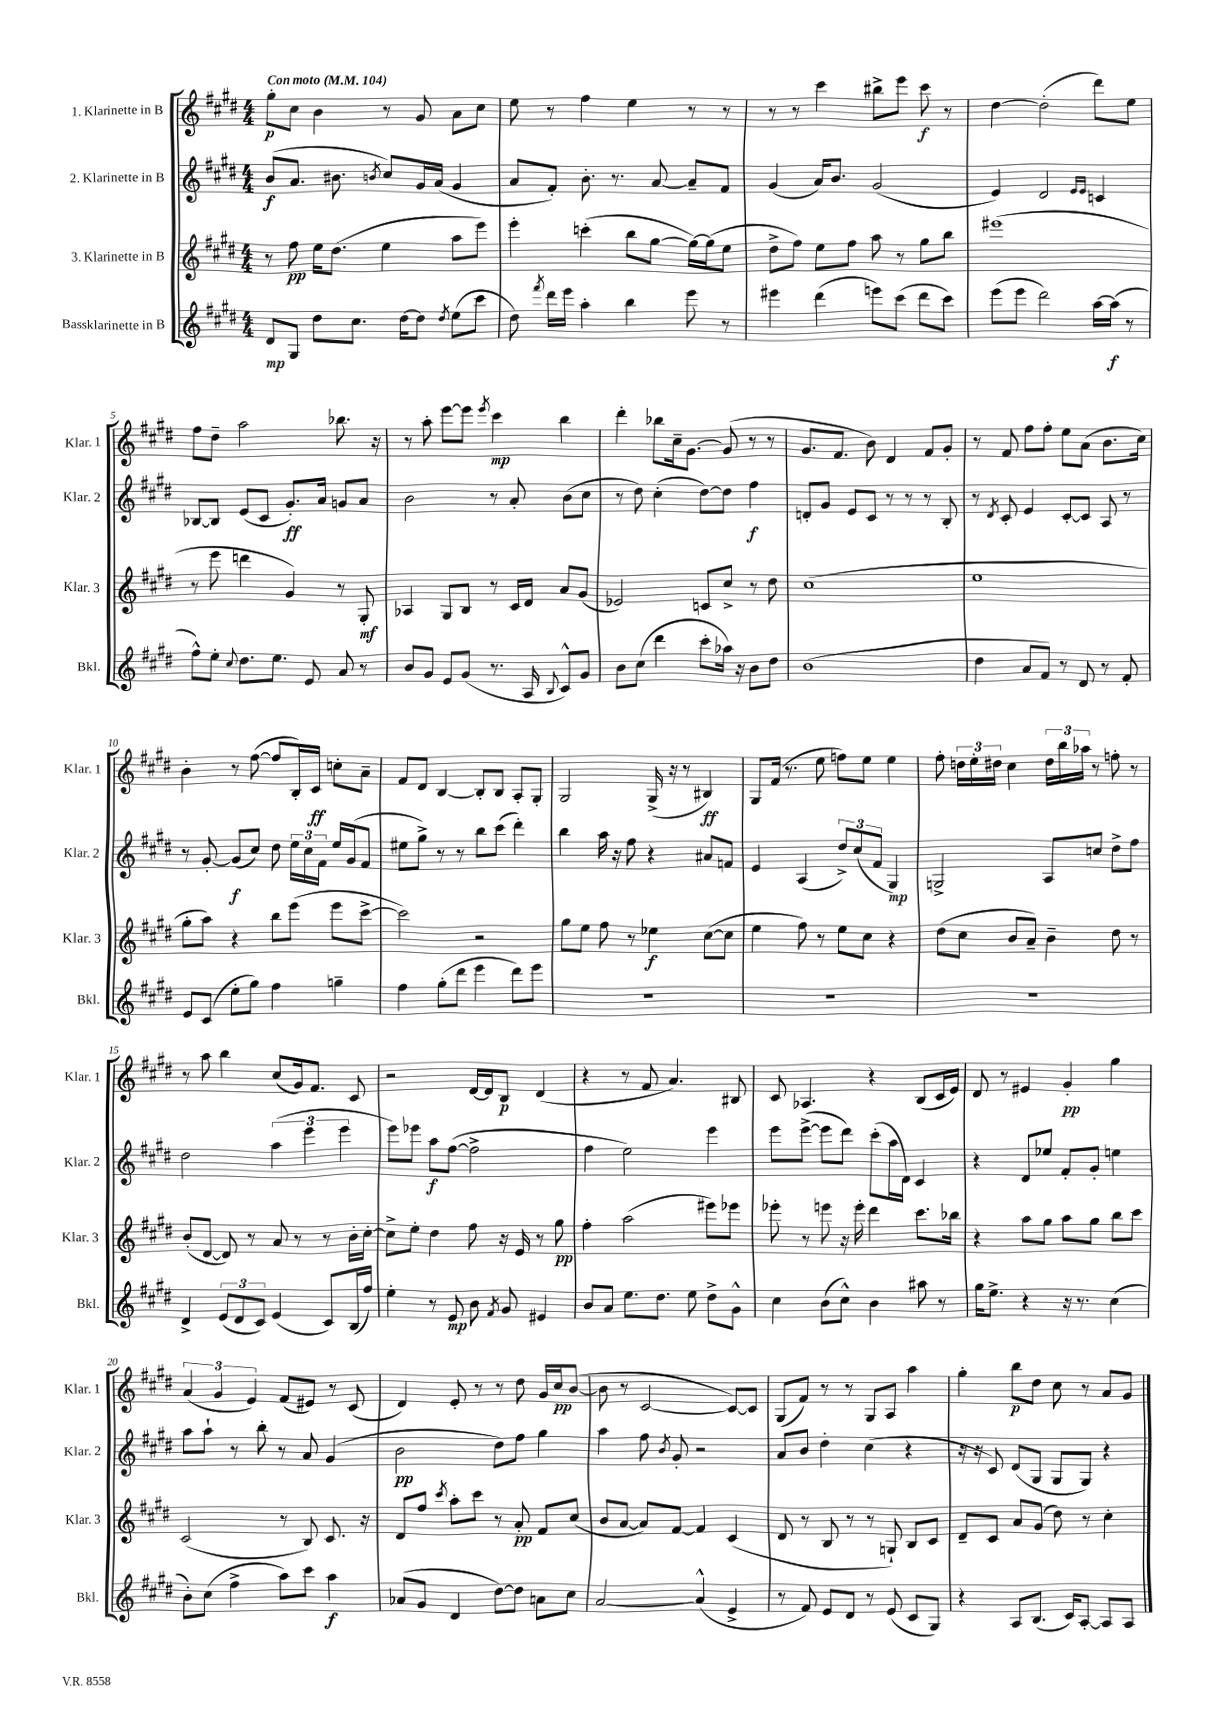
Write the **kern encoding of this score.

**kern	**dynam	**kern	**dynam	**kern	**dynam	**kern	**dynam
*part4	*part4	*part3	*part3	*part2	*part2	*part1	*part1
*staff4	*staff4	*staff3	*staff3	*staff2	*staff2	*staff1	*staff1
*I"Bassklarinette in B	*	*I"3. Klarinette in B	*	*I"2. Klarinette in B	*	*I"1. Klarinette in B	*
*I'Bkl.	*	*I'Klar. 3	*	*I'Klar. 2	*	*I'Klar. 1	*
*clefG2	*	*clefG2	*	*clefG2	*	*clefG2	*
*k[f#c#g#d#]	*	*k[f#c#g#d#]	*	*k[f#c#g#d#]	*	*k[f#c#g#d#]	*
*M4/4	*	*M4/4	*	*M4/4	*	*M4/4	*
*MM104	*	*MM104	*	*MM104	*	*MM104	*
=1	=1	=1	=1	=1	=1	=1	=1
!	!	!	!	!	!	!LO:TX:a:B:t=Con moto	!
8d#/L	mp	8r	.	(8b/L	f	8gg#'\L	p
8G#/J	.	8ff#\	pp	8.a/J	.	8cc#\J	.
8dd#\L	.	16ee\KL	.	.	.	4b\	.
.	.	(8.dd#\J	.	8.b#X\	.	.	.
8.cc#\J	.	.	.	.	.	.	.
.	.	.	.	8qbn/	.	.	.
.	.	4ee\	.	8cc#/L)	.	8r	.
[16dd#\KL	.	.	.	.	.	.	.
8dd#\J]	.	.	.	16g#/L	.	8g#/	.
.	.	.	.	(16a/JJ	.	.	.
8qdd#/	.	.	.	.	.	.	.
(8ee\L	.	8aa\L	.	4g#/	.	8a\L	.
8ccc#\J	.	8eee\J)	.	.	.	8cc#\J	.
=2	=2	=2	=2	=2	=2	=2	=2
8dd#\)	.	4eee'\	.	8a/L	.	8ee\	.
8qfff#/	.	.	.	.	.	.	.
16ddd#\LL	.	.	.	8f#'/J)	.	8r	.
16eee\JJ	.	.	.	.	.	.	.
4aa'\	.	(4cccn'\	.	8.b'\	.	4ff#\	.
.	.	.	.	8.r	.	.	.
4bb\	.	8bb\L	.	.	.	4ee\	.
.	.	[8gg#\J	.	[8a/	.	.	.
8eee\	.	16gg#\LL_)	.	8a~/L]	.	8r	.
.	.	(16gg#\J]	.	.	.	.	.
8r	.	8ee\J	.	8f#/J	.	8r	.
=3	=3	=3	=3	=3	=3	=3	=3
4eee#X\	.	8dd#^\L	.	(4g#/	.	8r	.
.	.	8ff#\J)	.	.	.	8r	.
(4ddd#\	.	8ee\L	.	16a/KL)	.	4ccc#\	.
.	.	.	.	8.b/J	.	.	.
.	.	8ff#\J	.	.	.	.	.
8eeen\L)	.	8aa\	.	(2g#/	.	8bb#X^\L	.
(8ccc#\J	.	8r	.	.	.	8eee\J	.
8ddd#\L	.	8gg#\L	.	.	.	8ccc#\	f
8ccc#\J)	.	8bb\J	.	.	.	8r	.
=4	=4	=4	=4	=4	=4	=4	=4
(8eee\L	.	(1eee#X	.	4e/)	.	[4dd#\	.
8eee\J	.	.	.	.	.	.	.
2ddd#\)	.	.	.	2d#/	.	(2dd#'\]	.
.	.	.	.	16qqe/LL	.	.	.
.	.	.	.	16qqe/JJ	.	.	.
[16aa\LL	.	.	.	4cn/	.	8ddd#\L)	.
(16aa\JJ]	f	.	.	.	.	.	.
8r	.	.	.	.	.	8ee\J	.
!!LO:LB:g=z
=5	=5	=5	=5	=5	=5	=5	=5
8ff#^^\L)	.	8r	.	[8B-X/L	.	8ff#\L	.
8ee'\J	.	8eee\	.	8B-/J]	.	8dd#~\J	.
8qqcc#/	.	.	.	.	.	.	.
8.dd#\L	.	4dddn\	.	(8e/L	.	2aa\	.
.	.	.	.	8c#/J	.	.	.
8.ee\J	.	.	.	.	.	.	.
.	.	4g#/)	.	8.g#'/L)	ff	.	.
8e/	.	.	.	.	.	.	.
.	.	.	.	16a/Jk	.	.	.
8a/	.	8r	.	8gn/L	.	8.bb-X\	.
8r	.	8G#'/	mf	8a/J	.	.	.
.	.	.	.	.	.	16r	.
=6	=6	=6	=6	=6	=6	=6	=6
8b/L	.	4A-X/	.	2b\	.	8r	.
8g#/J	.	.	.	.	.	8aa'\	.
8e/L	.	8G#/L	.	.	.	[8eee\L	.
(8g#/J	.	8B/J	.	.	.	8eee\J]	.
.	.	.	.	.	.	8qeee/	.
8.r	.	8r	.	8r	.	4ccc#\	mp
.	.	16c#/LL	.	8a'/	.	.	.
16A/	.	16d#/JJ	.	.	.	.	.
8qqB/	.	.	.	.	.	.	.
8c#^^/L)	.	8a/L	.	(8b\L	.	4bb\	.
8g#/J	.	(8g#/J	.	8cc#\J	.	.	.
=7	=7	=7	=7	=7	=7	=7	=7
8b\L	.	2e-X/)	.	8r	.	4ddd#'\	.
(8cc#\J	.	.	.	8dd#\)	.	.	.
4ddd#\	.	.	.	(4cc#'\	.	8bb-X\L	.
.	.	.	.	.	.	16cc#~\k	.
.	.	.	.	.	.	[8.g#\J	.
8ccc#'\L	.	8cn/L	.	[8dd#\L)	.	.	.
16aa-X\Jk)	.	8cc#^/J	.	8dd#\J]	.	(8g#/]	.
16r	.	.	.	.	.	.	.
8b\L	.	8r	.	4ff#\	f	8r	.
8dd#\J	.	8dd#\	.	.	.	8r	.
=8	=8	=8	=8	=8	=8	=8	=8
(1b	.	(1cc#	.	8dn'/L	.	8.g#/L	.
.	.	.	.	8g#/J	.	.	.
.	.	.	.	.	.	8.f#/J	.
.	.	.	.	8e/L	.	.	.
.	.	.	.	8c#/J	.	8b\)	.
.	.	.	.	8r	.	4d#/	.
.	.	.	.	8r	.	.	.
.	.	.	.	8r	.	8f#/L	.
.	.	.	.	8B'/	.	8g#'/J	.
=9	=9	=9	=9	=9	=9	=9	=9
4dd#\	.	1ee	.	8r	.	8r	.
.	.	.	.	8qd#/	.	.	.
.	.	.	.	8c#'/	.	8f#/	.
8a/L	.	.	.	4e/	.	8ff#\L	.
8f#/J)	.	.	.	.	.	8ff#'\J	.
8r	.	.	.	[8c#'/L	.	8ee\L	.
8d#/	.	.	.	8c#/J]	.	(8a\J	.
8r	.	.	.	8A/	.	8.b\L	.
8f#'/	.	.	.	8r	.	.	.
.	.	.	.	.	.	16cc#\Jk)	.
!!LO:LB:g=z
=10	=10	=10	=10	=10	=10	=10	=10
8e/L	.	8gg#'\L	.	8r	.	4b'\	.
(8c#/J	.	8aa\J)	.	[8g#'/	.	.	.
8ee'\L	.	4r	.	(8g#/L]	f	8r	.
8gg#\J)	.	.	.	8cc#/J)	.	([8ff#\	.
4ff#\	.	8bb\L	.	8dd#\	.	8ff#/L]	.
.	.	(8eee\J	.	24ee\LL	.	16B'/L)	.
.	.	.	.	24cc#\	.	.	.
.	.	.	.	.	.	16c#/JJ	ff
.	.	.	.	24f#\JJ	.	.	.
4ggn~\	.	8eee\L	.	16ee/LL	.	8ccn'\L	.
.	.	.	.	(16g#/J	.	.	.
.	.	[8ccc#^\J	.	8f#/J	.	8a~\J	.
=11	=11	=11	=11	=11	=11	=11	=11
4ff#\	.	2ccc#\])	.	8ee#X\L	.	8f#/L	.
.	.	.	.	8gg#^\J)	.	8d#/J	.
(8gg#'\L	.	.	.	8r	.	[4B/	.
8ddd#\J	.	.	.	8r	.	.	.
4eee\	.	2r	.	8bb\L	.	8B'/L]	.
.	.	.	.	(8ccc#\J	.	8B/J	.
8ddd#\L)	.	.	.	4ddd#'\)	.	8A'/L	.
8eee\J	.	.	.	.	.	8G#'/J	.
=12	=12	=12	=12	=12	=12	=12	=12
1r	.	8gg#\L	.	4bb\	.	2G#/	.
.	.	8ee\J	.	.	.	.	.
.	.	8ff#\	.	16aa\	.	.	.
.	.	.	.	16r	.	.	.
.	.	8r	.	8ff#\	.	.	.
.	.	4ee-X\	f	4r	.	(16G#^/	.
.	.	.	.	.	.	16r	.
.	.	.	.	.	.	8r	.
.	.	([8cc#\L	.	8a#X/L	.	4B#X/)	ff
.	.	8cc#\J]	.	8fn/J	.	.	.
=13	=13	=13	=13	=13	=13	=13	=13
1r	.	4ee\	.	4e/	.	8G#/L	.
.	.	.	.	.	.	(16f#/Jk	.
.	.	.	.	.	.	8.r	.
.	.	8ff#\)	.	(4A/	.	.	.
.	.	8r	.	.	.	8ee\	.
.	.	8ee\L	.	12dd#^/L)	.	8ffn\L)	.
.	.	.	.	(12cc#/	.	.	.
.	.	8cc#\J	.	.	.	8ee\J	.
.	.	.	.	12f#/J	.	.	.
.	.	4r	.	4G#/)	mp	4ee\	.
=14	=14	=14	=14	=14	=14	=14	=14
1r	.	(8dd#\L	.	2Gn^/	.	8ff#'\	.
.	.	8cc#\J	.	.	.	24ddn\LL	.
.	.	.	.	.	.	24ee'\	.
.	.	.	.	.	.	24dd#X\JJ	.
.	.	8b/L	.	.	.	4cc#\	.
.	.	8a~/J)	.	.	.	.	.
.	.	4b~\	.	8A/L	.	24dd#\LL	.
.	.	.	.	.	.	24bb\	.
.	.	.	.	.	.	24aa-X\JJ	.
.	.	.	.	8ccn/J	.	8r	.
.	.	8dd#\	.	8dd#^\L	.	8ffn'\	.
.	.	8r	.	8ff#\J	.	8r	.
!!LO:LB:g=z
=15	=15	=15	=15	=15	=15	=15	=15
4d#^/	.	(8b'/L	.	2dd#\	.	8r	.
.	.	[8d#/J	.	.	.	8aa\	.
(12e/L	.	8d#/])	.	.	.	4bb\	.
12d#/	.	.	.	.	.	.	.
.	.	8r	.	.	.	.	.
12c#/J)	.	.	.	.	.	.	.
(4e/	.	8a/	.	(6aa\	.	(8cc#/L	.
.	.	8r	.	.	.	16g#/k)	.
.	.	.	.	6eee\	.	.	.
.	.	.	.	.	.	8.f#/J	.
8c#/L)	.	8r	.	.	.	.	.
.	.	.	.	6eee\	.	.	.
(16B/L	.	16b'\LL	.	.	.	8c#/	.
16ff#/JJ)	.	[16cc#'\JJ	.	.	.	.	.
=16	=16	=16	=16	=16	=16	=16	=16
4ee'\	.	8cc#^\L]	.	8eee\L)	.	2r	.
.	.	8ee'\J	.	8eee-X\J	.	.	.
8r	.	4dd#\	.	8aa\L	f	.	.
8e/	mp	.	.	([8ff#\J	.	.	.
8b\	.	8ff#\	.	2ff#^\]	.	[16d#/LL	.
.	.	.	.	.	.	16d#/J]	.
8qf#/	.	.	.	.	.	.	.
8g#/	.	16r	.	.	.	8B/J	p
.	.	16e/	.	.	.	.	.
4e#X/	.	8r	.	.	.	(4d#/	.
.	.	8gg#\	pp	.	.	.	.
=17	=17	=17	=17	=17	=17	=17	=17
8b/L	.	4ff#'\	.	4ff#\	.	4r	.
8a/J	.	.	.	.	.	.	.
8.ee\L	.	(2aa\	.	2ee\)	.	8r	.
.	.	.	.	.	.	8f#/	.
8.dd#\J	.	.	.	.	.	.	.
.	.	.	.	.	.	4.a/)	.
8ee\	.	.	.	.	.	.	.
8dd#^\L	.	8eee#X\L)	.	4eee\	.	.	.
8g#^^\J	.	8eee-X\J	.	.	.	8B#X/	.
=18	=18	=18	=18	=18	=18	=18	=18
4cc#\	.	8eee-X'\	.	8eee\L	.	8c#/	.
.	.	8r	.	([8eee^\J	.	4.A-X/	.
(8b\L	.	8eeen\	.	8eee\L]	.	.	.
8cc#^^\J)	.	16r	.	8ddd#\J)	.	.	.
.	.	16eee'\	.	.	.	.	.
4b\	.	4ddd#\	.	(8ccc#'\L	.	4r	.
.	.	.	.	16aa\L	.	.	.
.	.	.	.	16d#\JJ)	.	.	.
8aa#X\	.	8.ccc#\L	.	4c#/	.	(8B/L	.
8r	.	.	.	.	.	16c#/L	.
.	.	16bb-X\Jk	.	.	.	16e/JJ)	.
=19	=19	=19	=19	=19	=19	=19	=19
16gg#\KL	.	4r	.	4r	.	8d#/	.
8.ee^\J	.	.	.	.	.	.	.
.	.	.	.	.	.	8r	.
4r	.	8aa\L	.	8d#/L	.	4e#X/	.
.	.	8gg#\J	.	8ee-X/J	.	.	.
16r	.	8aa\L	.	8f#'/L	.	4g#'/	pp
8.r	.	.	.	.	.	.	.
.	.	8gg#\J	.	8g#'/J	.	.	.
(4cc#\	.	8bb\L	.	4een\	.	4gg#\	.
.	.	8ccc#\J	.	.	.	.	.
!!LO:LB:g=z
=20	=20	=20	=20	=20	=20	=20	=20
8b'\L)	.	(2c#/	.	8aa\L	.	(6a/	.
(8cc#\J	.	.	.	8aa`\J	.	.	.
.	.	.	.	.	.	6g#/	.
4ff#^\	.	.	.	8r	.	.	.
.	.	.	.	.	.	6e/)	.
.	.	.	.	8bb'\	.	.	.
8aa\L)	.	8r	.	8r	.	(8f#/L	.
8ccc#\J	.	8B/)	.	8a/	.	8e#X/J)	.
4aa\	f	8.c#/	.	(4g#/	.	8r	.
.	.	.	.	.	.	(8c#/	.
.	.	16r	.	.	.	.	.
=21	=21	=21	=21	=21	=21	=21	=21
(8a-X/L	.	8d#/L	.	2b\	pp	4d#/)	.
8g#/J	.	8ff#/J	.	.	.	.	.
.	.	8qccc#/	.	.	.	.	.
4d#/	.	8aa'\L	.	.	.	8e'/	.
.	.	8ccc#\J	.	.	.	8r	.
[8dd#\L)	.	8r	.	8dd#\L)	.	8r	.
8dd#\J]	.	8a'/	pp	8ff#\J	.	8dd#\	.
8an\L	.	8f#/L	.	4gg#\	.	16g#/LL	.
.	.	.	.	.	.	16cc#/J	pp
8cc#\J	.	(8cc#/J	.	.	.	([8b/J	.
=22	=22	=22	=22	=22	=22	=22	=22
[2a/	.	8b/L	.	4aa\	.	8b\]	.
.	.	[8a/J	.	.	.	8r	.
.	.	8a/L])	.	8ff#\	.	[2c#/	.
.	.	.	.	8qb/	.	.	.
.	.	[8f#/J	.	8g#'/	.	.	.
(4a^^/]	.	4f#/]	.	2r	.	.	.
4e^/	.	(4c#/	.	.	.	8c#/L_)	.
.	.	.	.	.	.	8c#/J]	.
=23	=23	=23	=23	=23	=23	=23	=23
8r	.	8d#/	.	8a/L	.	(8G#/L	.
8f#/)	.	8r	.	8b/J	.	8f#/J)	.
8e/L	.	8B/	.	4dd#'\	.	8r	.
8d#/J	.	8r	.	.	.	8r	.
8r	.	8r	.	(4cc#\	.	8G#/L	.
(8e/	.	8Gn`/)	.	.	.	8A/J	.
8c#/L	.	8B/L	.	4r	.	4aa\	.
8G#/J)	.	8c#/J	.	.	.	.	.
=24	=24	=24	=24	=24	=24	=24	=24
4r	.	8d#~/L	.	16r	.	4gg#'\	.
.	.	.	.	16r	.	.	.
.	.	8c#/J	.	8c#/)	.	.	.
8A/L	.	8a/L	.	(8d#/L	.	8bb\L	p
(8.B/J	.	(8g#/J	.	8G#/J	.	8dd#\J	.
.	.	8dd#\)	.	8G#/L	.	8cc#\	.
16c#/KL)	.	.	.	.	.	.	.
[8A'/J	.	8r	.	8G#/J)	.	8r	.
8A/L]	.	4cc#'\	.	4r	.	8a/L	.
8A/J	.	.	.	.	.	8g#/J	.
==	==	==	==	==	==	==	==
*-	*-	*-	*-	*-	*-	*-	*-
